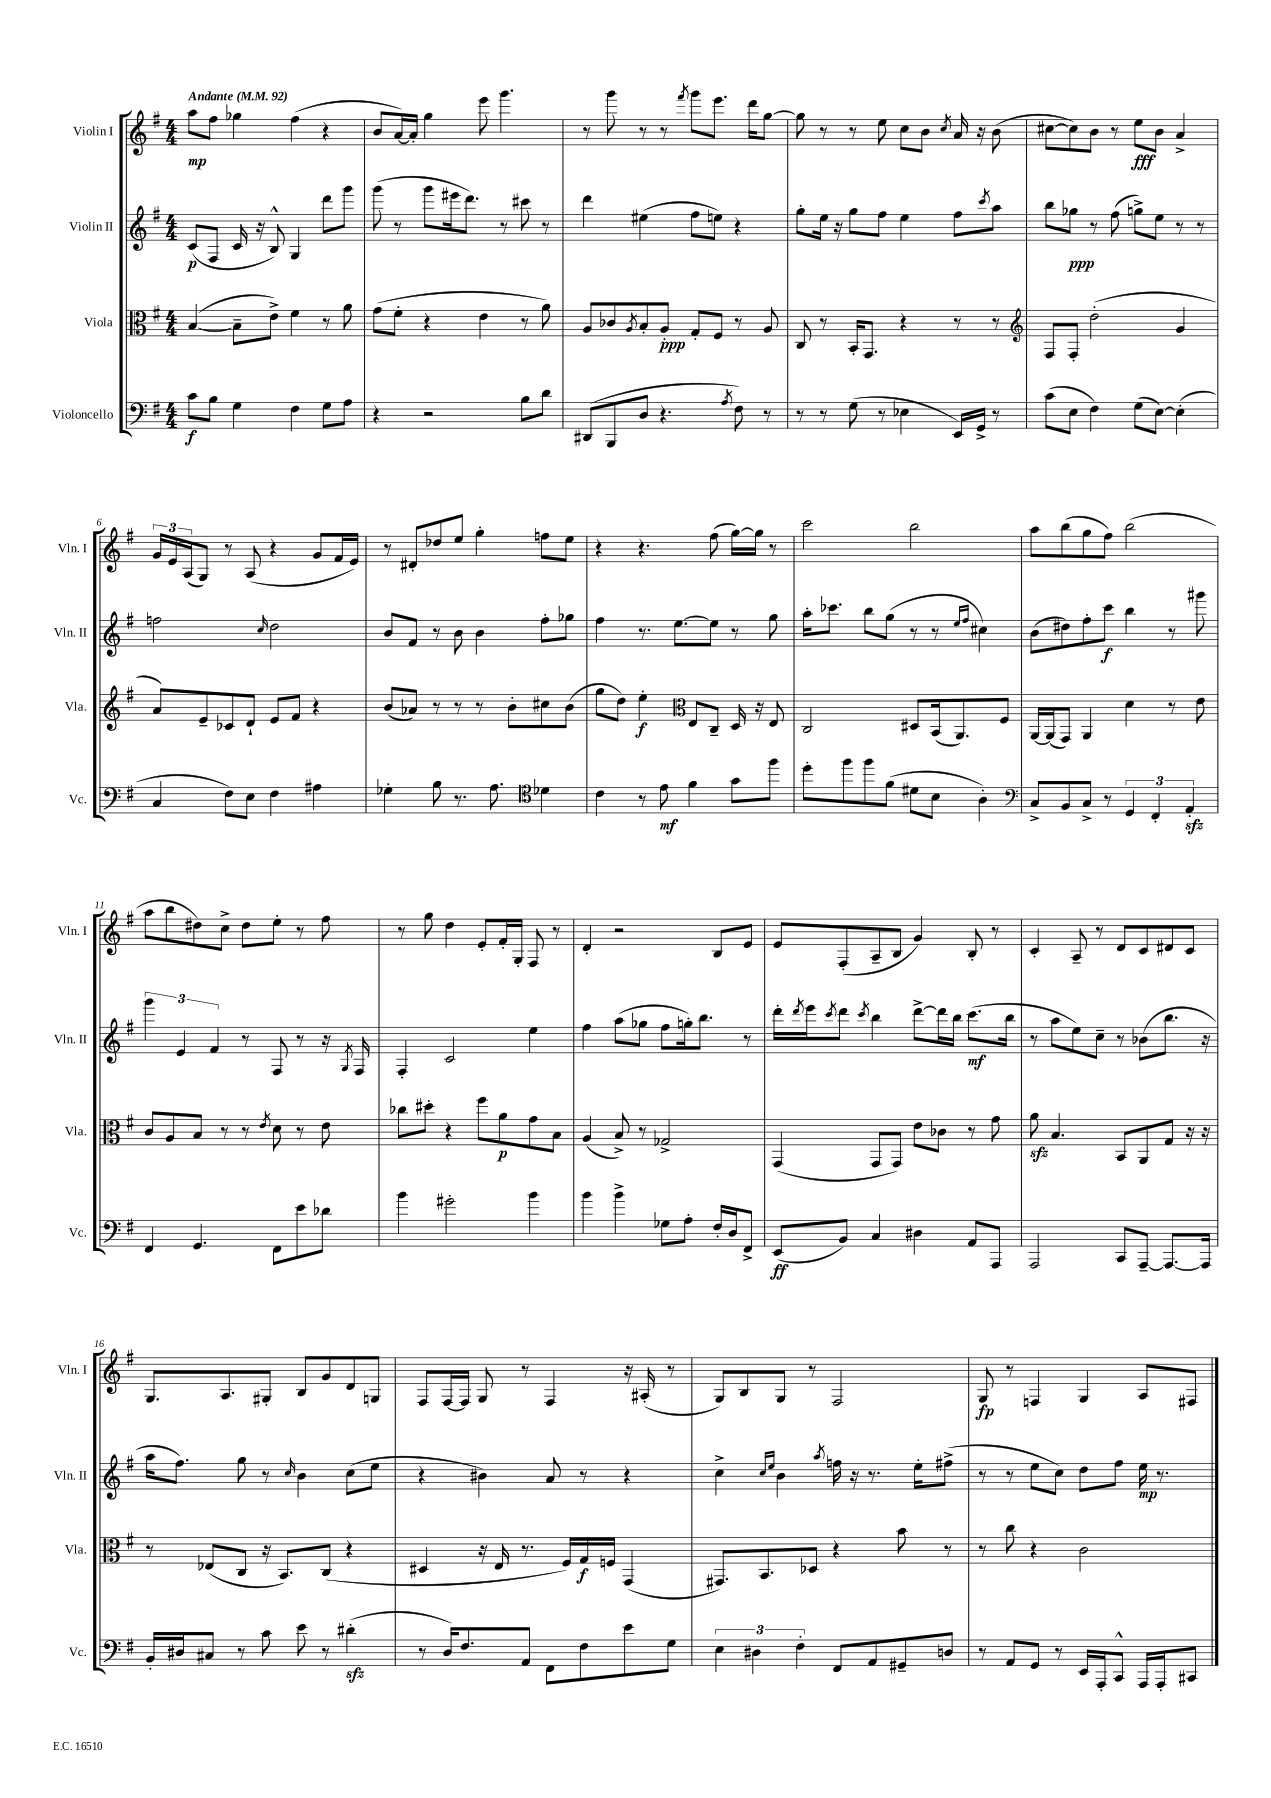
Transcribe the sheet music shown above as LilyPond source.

<<
\new StaffGroup <<
\new Staff = "s0" \with { instrumentName = "Violin I" shortInstrumentName = "Vln. I" } {
    \clef treble \key g \major \numericTimeSignature \time 4/4 \tempo "Andante" 4 = 92
    a''8\mp fis''8 ges''4 fis''4( r4 |
    b'8 a'16~) a'16-. g''4 e'''8 g'''4. |
    r8 g'''8 r8 r8 \acciaccatura { fis'''8 } g'''8 e'''8. d'''16 g''8~ |
    g''8 r8 r8 e''8 c''8 b'8 \acciaccatura { c''8 } a'16 r16 b'8( |
    cis''8~ cis''8) b'8 r8 e''8\fff b'8 a'4-> |
    \tuplet 3/2 { g'16 e'16 a16( } g8) r8 a8( r4 g'8 fis'16 e'16) |
    r8 dis'8-. des''8 e''8 g''4-. f''8 e''8 |
    r4 r4. fis''8( g''16~) g''16 r8 |
    c'''2 b''2 |
    a''8 b''8( g''8 fis''8) b''2( |
    a''8 b''8 dis''8) c''8-> dis''8 e''8-. r8 fis''8 |
    r8 g''8 d''4 e'8-. fis'16-. g16-. fis8 r8 |
    d'4-. r2 b8 e'8 |
    e'8 fis8-.( a8-- b8 g'4) b8-. r8 |
    c'4-. a8-- r8 d'8 c'8 dis'8 c'8 |
    g8. a8. gis8-. b8 g'8 d'8 g8 |
    fis8 fis16~ fis16 g8 r8 fis4 r16 ais16-.( r8 |
    g8) b8 g8 r8 fis2 |
    g8\fp r8 f4 g4 a8 fis8 \bar "|." |
}
\new Staff = "s1" \with { instrumentName = "Violin II" shortInstrumentName = "Vln. II" } {
    \clef treble \key g \major \numericTimeSignature \time 4/4
    c'8\p( fis8 c'16 r16 b8-^) g4 d'''8 g'''8 |
    g'''8( r8 g'''8 eis'''16 d'''8.) r8 cis'''8 r8 |
    d'''4 eis''4( fis''8 e''8) r4 |
    g''8-. e''16 r16 g''8 fis''8 e''4 fis''8 \acciaccatura { c'''8 } a''8 |
    b''8 ges''8\ppp r8 fis''8( g''8->) e''8 r8 r8 |
    f''2 \grace { c''16 } d''2 |
    b'8 fis'8 r8 b'8 b'4 fis''8-. ges''8 |
    fis''4 r8. e''8.~ e''8 r8 g''8 |
    a''16-. ces'''8. b''8 g''8( r8 r8 \grace { e''16 fis''16 } cis''4) |
    b'8( dis''8) fis''8-. c'''8\f b''4 r8 gis'''8 |
    \tuplet 3/2 { g'''4 e'4 fis'4 } r8 fis8 r8 r16 \acciaccatura { g8 } fis16 |
    fis4-. c'2 e''4 |
    fis''4 a''8( ges''8 fis''8 g''16-.) b''8. r8 |
    d'''16-. \acciaccatura { d'''8 } e'''16 \acciaccatura { c'''8 } d'''8 \acciaccatura { c'''8 } b''4 d'''8~-> d'''16 b''16 c'''8.\mf( b''16 |
    r8 a''8 e''8) c''8-- r8 bes'8( b''8. r16 |
    a''16 fis''8.) g''8 r8 \grace { c''16 } b'4 c''8( e''8 |
    r4 bis'4) a'8 r8 r4 |
    c''4-> \grace { c''16 e''16 } b'4 \acciaccatura { a''8 } f''16 r16 r8. e''16-. fis''8->( |
    r8 r8 e''8 c''8) d''8 fis''8 e''16\mp r8. \bar "|." |
}
\new Staff = "s2" \with { instrumentName = "Viola" shortInstrumentName = "Vla." } {
    \clef alto \key g \major \numericTimeSignature \time 4/4
    b4~( b8-- e'8->) fis'4 r8 a'8 |
    g'8( fis'8-. r4 e'4 r8 a'8) |
    a8 ces'8 \acciaccatura { a8 } b8-. a8-.\ppp g8-. fis8 r8 a8 |
    c8 r8 b,16-. g,8. r4 r8 r8 |
    \clef treble fis8 fis8-. d''2-.( g'4 |
    a'8) e'8-- ces'8 d'8-! e'8 fis'8 r4 |
    b'8( aes'8) r8 r8 r8 b'8-. cis''8 b'8( |
    g''8 d''8) e''4-.\f \clef alto e8 c8-- d16 r16 e8 |
    c2 dis8 b,16( a,8.) fis8 |
    a,16~ a,16( g,8) a,4 d'4 r8 e'8 |
    c'8 a8 b8 r8 r8 \acciaccatura { e'8 } d'8 r8 e'8 |
    ces''8 dis''8-. r4 fis''8 a'8\p g'8 b8 |
    a4( b8->) r8 ges2-> |
    g,4( g,8 g,8) e'8 ces'8 r8 g'8 |
    a'8\sfz b4. b,8 a,8 g8 r16 r16 |
    r8 ees8( c8 r16 b,8.) c8( r4 |
    dis4 r16 e16 r8. fis16) g16\f f16 g,4( |
    gis,8.) b,8. des8 r4 b'8 r8 |
    r8 c''8 r4 c'2 \bar "|." |
}
\new Staff = "s3" \with { instrumentName = "Violoncello" shortInstrumentName = "Vc." } {
    \clef bass \key g \major \numericTimeSignature \time 4/4
    c'8\f b8 g4 fis4 g8 a8 |
    r4 r2 b8 d'8 |
    dis,8( b,,8 d8 r4. \acciaccatura { a8 } fis8) r8 |
    r8 r8 g8( r8 ees4 e,16) g,16-> r8 |
    c'8( e8 fis4) g8( e8~) e4-.( |
    c4 fis8) e8 fis4 ais4 |
    ges4-. b8 r8. a8. \clef tenor des'4 |
    c'4 r8 e'8\mf fis'4 g'8 fis''8 |
    d''8-. fis''8 fis''8 fis'8( dis'8 b8 a4-.) |
    \clef bass c8-> b,8 c8-> r8 \tuplet 3/2 { g,4 fis,4-. a,4-.\sfz } |
    fis,4 g,4. fis,8 e'8 des'8 |
    b'4 gis'2-. b'4 |
    b'4 b'4-> ges8 a8-. fis16-. d16 fis,8-> |
    e,8\ff( b,8) c4 dis4 a,8 a,,8 |
    a,,2 c,8 a,,8~-- a,,8.~ a,,16 |
    b,16-. dis16 cis8 r8 c'8 e'8 r8 dis'4-.\sfz( |
    r8 d16) fis8. a,8 fis,8 fis8 e'8 g8 |
    \tuplet 3/2 { e4 dis4 fis4-. } fis,8 a,8 gis,8-- d8 |
    r8 a,8 g,8 r8 e,16 a,,16-. c,8-^ a,,16 a,,16-. cis,8 \bar "|." |
}
>>
>>
